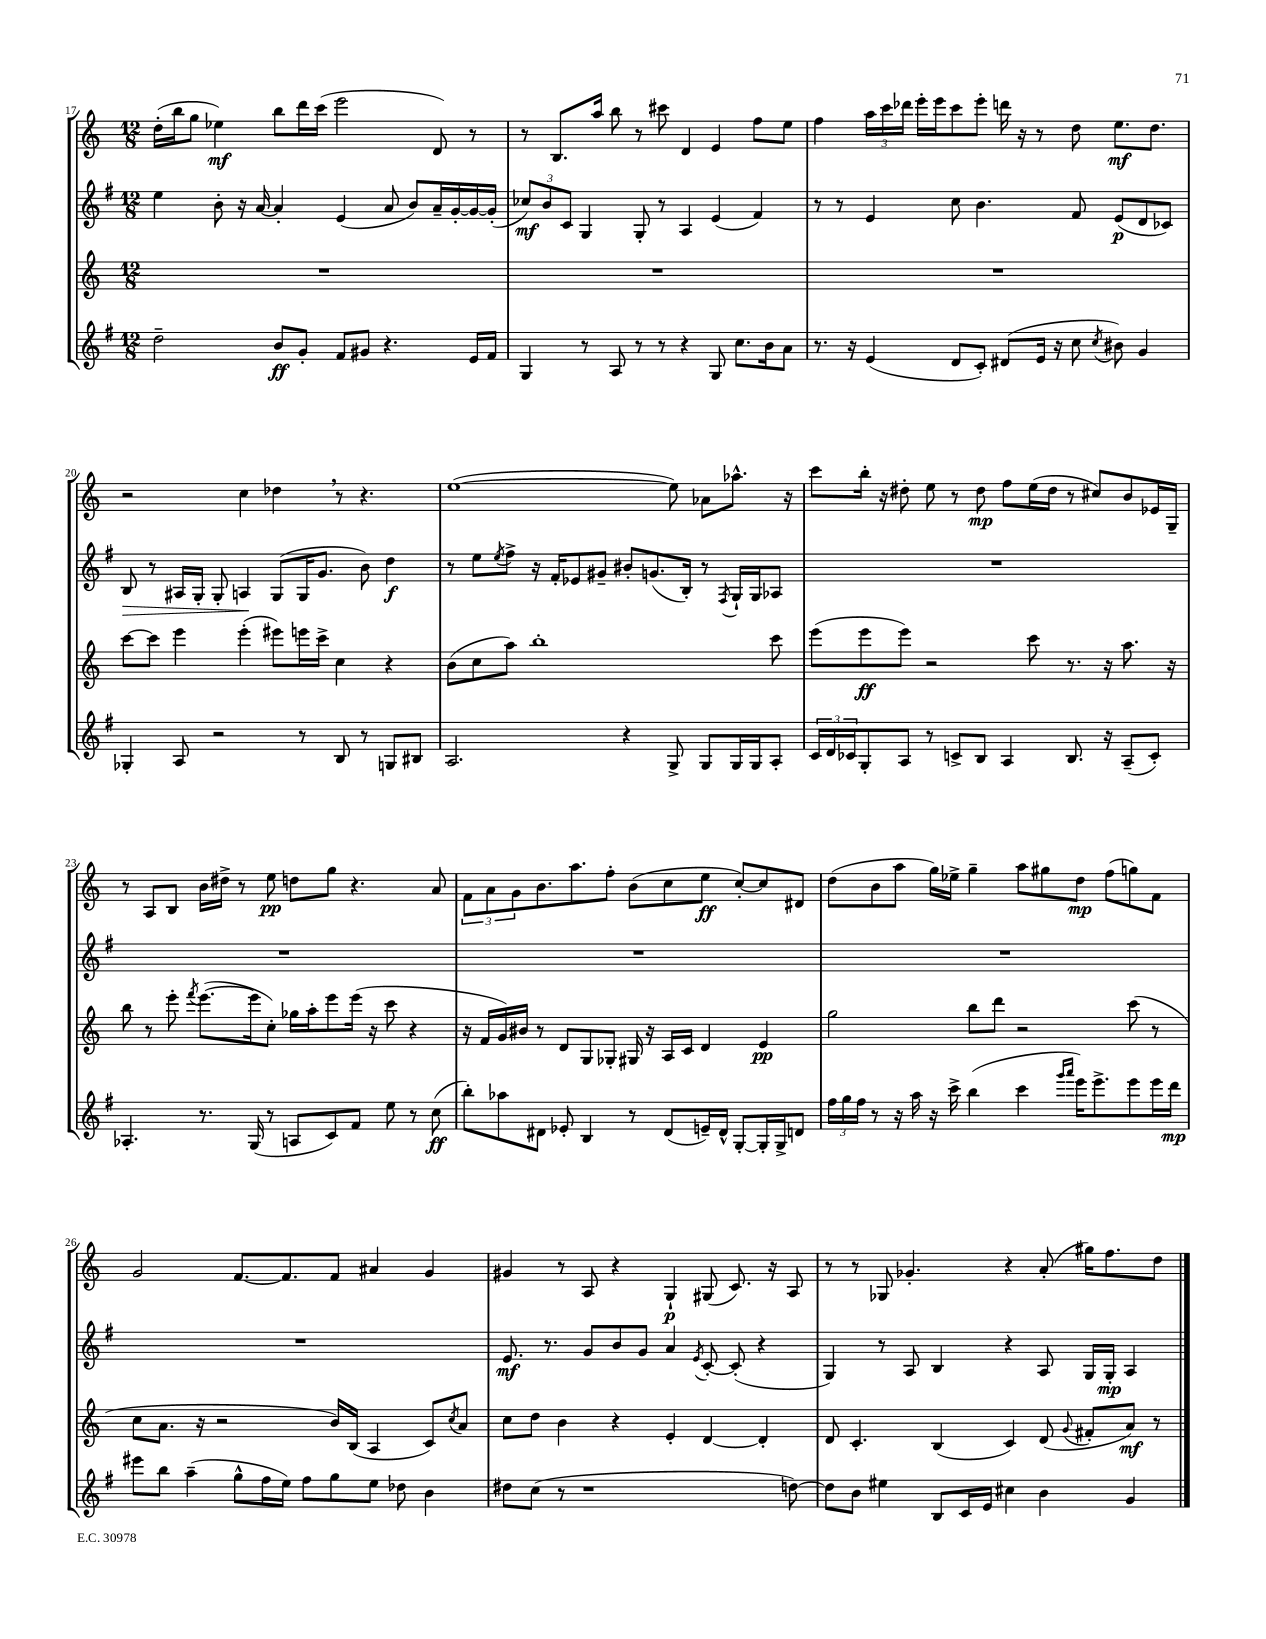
<<
\new StaffGroup <<
\new Staff = "s0" {
    \clef treble \key c \major \numericTimeSignature \time 12/8
    d''16-.( b''16 g''8 ees''4\mf) b''8 d'''16 c'''16( e'''2 d'8) r8 |
    r8 b8. a''16 b''8 r8 cis'''8 d'4 e'4 f''8 e''8 |
    f''4 \tuplet 3/2 { a''16 c'''16 des'''16 } e'''16-. e'''16 c'''8 e'''8-. d'''16 r16 r8 d''8 e''8.\mf d''8. |
    r2 c''4 des''4 \breathe r8 r4. |
    e''1~( e''8) aes'8 aes''8.-^ r16 |
    c'''8 b''16-. r16 dis''8-. e''8 r8 dis''8\mp f''8 e''16( dis''16 r8 cis''8) b'8 ees'16 g16-- |
    r8 a8 b8 b'16 dis''16-> r8 e''8\pp d''8 g''8 r4. a'8 |
    \tuplet 3/2 { f'8 a'8 g'8 } b'8. a''8. f''8-. b'8( c''8 e''8\ff c''8~-.) c''8 dis'8 |
    d''8( b'8 a''8 g''16) ees''16-> g''4-- a''8 gis''8 d''8\mp f''8( g''8) f'8 |
    g'2 f'8.~ f'8. f'8 ais'4 g'4 |
    gis'4 r8 a8 r4 g4-!\p gis8( c'8.) r16 a8 |
    r8 r8 ges8 ges'4.-. r4 a'8-.( gis''16) f''8. d''8 \bar "|." |
}
\new Staff = "s1" {
    \clef treble \key g \major \numericTimeSignature \time 12/8
    e''4 b'8-. r16 a'16~ a'4-. e'4( a'8 b'8) a'16-- g'16~-. g'16~ g'16-.( |
    \tuplet 3/2 { ces''8\mf) b'8 c'8 } g4 g8-. r8 a4 e'4( fis'4) |
    r8 r8 e'4 c''8 b'4. fis'8 e'8\p( d'8 ces'8) |
    b8\> r8 ais16 g16-. g8-. a4\! g8( g16 g'8. b'8) d''4\f |
    r8 e''8 \acciaccatura { e''8 } fis''8-> r16 fis'16-. ees'8 gis'8-- bis'8-. g'8.( b16-.) r8 \acciaccatura { fis8 } g16-! g16 aes8 |
    R1. |
    R1. |
    R1. |
    R1. |
    R1. |
    e'8.\mf r8. g'8 b'8 g'8 a'4 \acciaccatura { e'8 } c'8~-. c'8-.( r4 |
    g4) r8 a8 b4 r4 a8 g16 g16-.\mp a4 \bar "|." |
}
\new Staff = "s2" {
    \clef treble \key c \major \numericTimeSignature \time 12/8
    R1. |
    R1. |
    R1. |
    c'''8~ c'''8 e'''4 e'''4-.( eis'''8) e'''16 c'''16-> c''4 r4 |
    b'8( c''8 a''8) b''1-. c'''8 |
    e'''8( e'''8\ff e'''8) r2 c'''8 r8. r16 a''8. r16 |
    b''8 r8 e'''8-. \acciaccatura { f'''8 } e'''8.~( e'''16 c''8-.) ges''16 a''16-. e'''8 e'''16( r16 c'''8 r4 |
    r16 f'16 g'16) bis'16 r8 d'8 g8 ges8-. gis16 r16 a16 c'16 d'4 e'4\pp |
    g''2 b''8 d'''8 r2 c'''8( r8 |
    c''8 a'8. r16 r2 b'16) b16( a4 c'8) \acciaccatura { c''8 } a'8 |
    c''8 d''8 b'4 r4 e'4-. d'4~ d'4-. |
    d'8 c'4.-. b4( c'4) d'8( \appoggiatura { g'8 } fis'8-. a'8\mf) r8 \bar "|." |
}
\new Staff = "s3" {
    \clef treble \key g \major \numericTimeSignature \time 12/8
    d''2-- b'8\ff g'8-. fis'8 gis'8 r4. e'16 fis'16 |
    g4 r8 a8 r8 r8 r4 g8 c''8. b'16 a'8 |
    r8. r16 e'4( d'8 c'8-.) dis'8( e'16 r16 c''8 \acciaccatura { c''8 } bis'8) g'4 |
    ges4-. a8 r2 r8 b8 r8 g8 bis8 |
    a2. r4 g8-> g8 g16 g16 a8-. |
    \tuplet 3/2 { c'16 d'16 ces'16 } g8-. a8 r8 c'8-> b8 a4 b8. r16 a8--( c'8-.) |
    aes4.-. r8. g16( r8 a8 c'8) fis'8 e''8 r8 c''8\ff( |
    b''8-.) aes''8 dis'8 ees'8-. b4 r8 dis'8( e'16--) dis'16-^ g8~-. g16-. g16-> d'8 |
    \tuplet 3/2 { fis''16 g''16 fis''16 } r8 r16 a''16 r16 c'''16-> b''4( c'''4 \grace { g'''16 a'''16 } e'''16) e'''8.-> e'''8 e'''16 d'''16\mp |
    eis'''8 b''8 a''4--( g''8-^ fis''16 e''16) fis''8 g''8 e''8 des''8 b'4 |
    dis''8 c''8( r8 r1 d''8~) |
    d''8 b'8 eis''4 b8 c'16 e'16 cis''4 b'4 g'4 \bar "|." |
}
>>
>>
\layout { \context { \Score currentBarNumber = #17 } }
